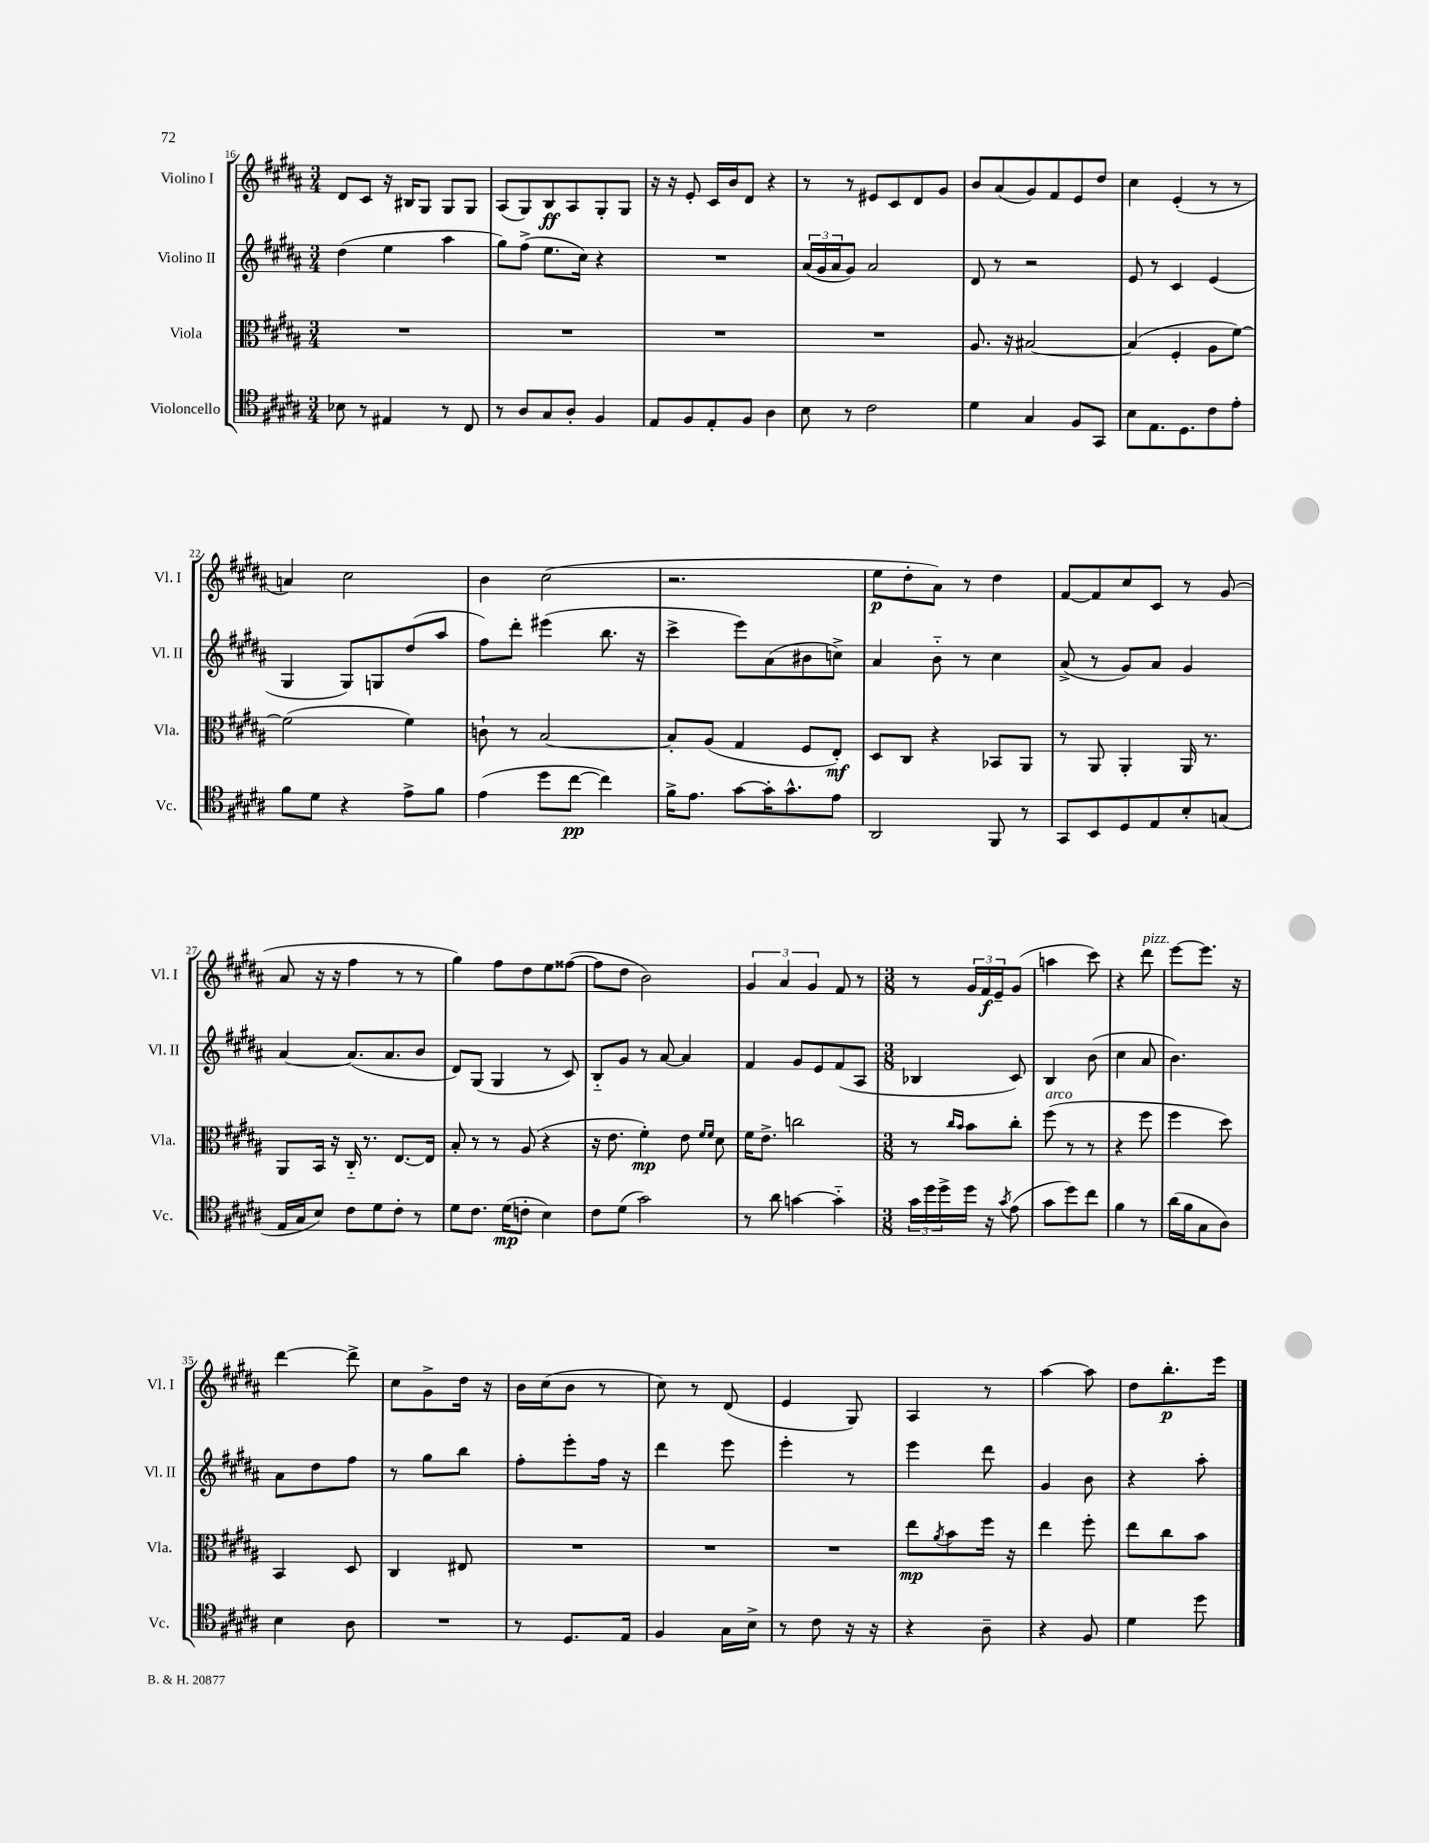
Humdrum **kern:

**kern	**kern	**kern	**kern
*staff4	*staff3	*staff2	*staff1
*clefC4	*clefC3	*clefG2	*clefG2
*k[f#c#g#d#a#]	*k[f#c#g#d#a#]	*k[f#c#g#d#a#]	*k[f#c#g#d#a#]
*M3/4	*M3/4	*M3/4	*M3/4
8B-	2.r	(4dd#	8d#
8r	.	.	8c#
4E#	.	4ee	16r
.	.	.	16B#
.	.	.	8G#
8r	.	4aa#	8G#
8C#	.	.	8G#
=	=	=	=
8r	2.r	8gg#)	(8A#
8A#	.	(8ff#^	8G#)
8G#	.	8.ee	8B
8A#'	.	.	8A#
.	.	16cc#)	.
4F#	.	4r	8G#'
.	.	.	8G#
=	=	=	=
8E	2.r	2.r	16r
.	.	.	16r
8F#	.	.	8e'
8E'	.	.	16c#
.	.	.	16b
8F#	.	.	8d#
4A#	.	.	4r
=	=	=	=
8B	2.r	(24a#	8r
.	.	24g#	.
.	.	24a#	.
8r	.	8g#)	8r
2c#	.	2a#	8e#
.	.	.	8c#
.	.	.	8d#
.	.	.	8g#
=	=	=	=
4d#	8.A#	8d#	8b
.	.	8r	(8a#
.	16r	.	.
4G#	[2B#	2r	8g#)
.	.	.	8f#
8F#	.	.	8e
8GG#	.	.	8dd#
=	=	=	=
8B	(4B#]	8e	4cc#
8.E	.	8r	.
.	4F#'	4c#	(4e'
8.D#	.	.	.
8c#	8A#	(4e	8r
8e'	[8f#)	.	8r
=	=	=	=
8f#	(2f#]	4G#	4a)
8d#	.	.	.
4r	.	8G#)	2cc#
.	.	8G	.
8e^	4f#)	(8dd#	.
8f#	.	8aa#	.
=	=	=	=
(4e	8c`	8ff#)	4b
.	8r	8ddd#'	.
8dd#	[2B	(4eee#	(2cc#
[8cc#	.	.	.
4cc#])	.	8.bb	.
.	.	16r	.
=	=	=	=
16f#^	8B']	4ccc#^	2.r
8.e	.	.	.
.	(8A#	.	.
[8g#	4G#	8eee)	.
16g#']	.	(8a#	.
8.g#^^	.	.	.
.	8F#	8b#	.
8e	8E')	8cc^)	.
=	=	=	=
2AA#	8D#	4a#	8ee
.	8C#	.	8dd#'
.	4r	8b'~	8a#)
.	.	8r	8r
8FF#	8BB-	4cc#	4dd#
8r	8AA#	.	.
=	=	=	=
8GG#	8r	(8a#^	[8f#
8BB	8AA#	8r	8f#]
8D#	4AA#'	8g#)	8cc#
8E	.	8a#	8c#
8B'	16AA#	4g#	8r
.	8.r	.	.
(8G	.	.	(8g#
=	=	=	=
16E	8AA#	[4a#	8a#
16G#	.	.	.
8B)	16BB	.	16r
.	16r	.	16r
8c#	16C#'~	(8.a#]	4ff#
.	8.r	.	.
8d#	.	.	.
.	.	8.a#	.
8c#'	[8.E	.	8r
8r	.	8b	8r
.	16E]	.	.
=	=	=	=
8d#	8B'	8d#)	4gg#)
8.c#	8r	(8G#	.
.	8r	4G#	8ff#
(16d#	.	.	.
8c'	(8A#	.	8dd#
4B)	4r	8r	8ee
.	.	8c#)	([8ff##
=	=	=	=
8c#	16r	8B'~	8ff##]
.	8.e	.	.
(8d#	.	8g#	8dd#
2g#)	4f#')	8r	2b)
.	.	[8a#	.
.	8e	4a#]	.
.	16qqf#	.	.
.	16qqf#	.	.
.	8d#	.	.
=	=	=	=
8r	16f#	4f#	6g#
.	8.e^	.	.
8a#	.	.	.
.	.	.	6a#
[4g	2cc	8g#	.
.	.	.	6g#
.	.	8e	.
4g'~]	.	(8f#	8f#
.	.	8A#	8r
=	=	=	=
*M3/8	*M3/8	*M3/8	*M3/8
24g#	8r	4B-	8r
24dd#	.	.	.
24dd#^	.	.	.
.	16qqcc#	.	.
.	16qqb	.	.
16dd#	8b	.	24g#
.	.	.	24f#
16r	.	.	.
.	.	.	24e~
8qg#	.	.	.
(8e	8cc#'	8c#)	(8g#
=	=	=	=
8g#	(8ff#	4B	4aa
8dd#)	8r	.	.
8cc#	8r	(8b	8ccc#)
=	=	=	=
4f#	4r	4cc#	4r
8r	8ff#	8a#	8ddd#
=	=	=	=
(16a#	4ff#	4.b)	[8eee
16f#	.	.	.
8G#	.	.	8.eee]
8A#)	8dd#)	.	.
.	.	.	16r
=	=	=	=
4B	4BB	8a#	[4ddd#
.	.	8dd#	.
8A#	8D#	8ff#	8ddd#^]
=	=	=	=
4.r	4C#	8r	8cc#
.	.	8gg#	8g#^
.	8E#	8bb	16dd#
.	.	.	16r
=	=	=	=
8r	4.r	8ff#'	16b
.	.	.	(16cc#
8.D#	.	8eee'	8b
.	.	16ff#	8r
16E	.	16r	.
=	=	=	=
4F#	4.r	4ddd#	8cc#)
.	.	.	8r
16G#	.	8eee	(8d#
16B^	.	.	.
=	=	=	=
8r	4.r	4eee'	4e
8c#	.	.	.
16r	.	8r	8G#)
16r	.	.	.
=	=	=	=
4r	8ee	4eee	4A#
.	8qa#	.	.
.	8b	.	.
8A#~	16ff#	8ddd#	8r
.	16r	.	.
=	=	=	=
4r	4ee	4g#	[4aa#
8F#	8ff#'	8b	8aa#]
=	=	=	=
4d#	8ee	4r	8dd#
.	8cc#	.	8.bb'
8dd#	8b	8aa#'	.
.	.	.	16eee
==	==	==	==
*-	*-	*-	*-
